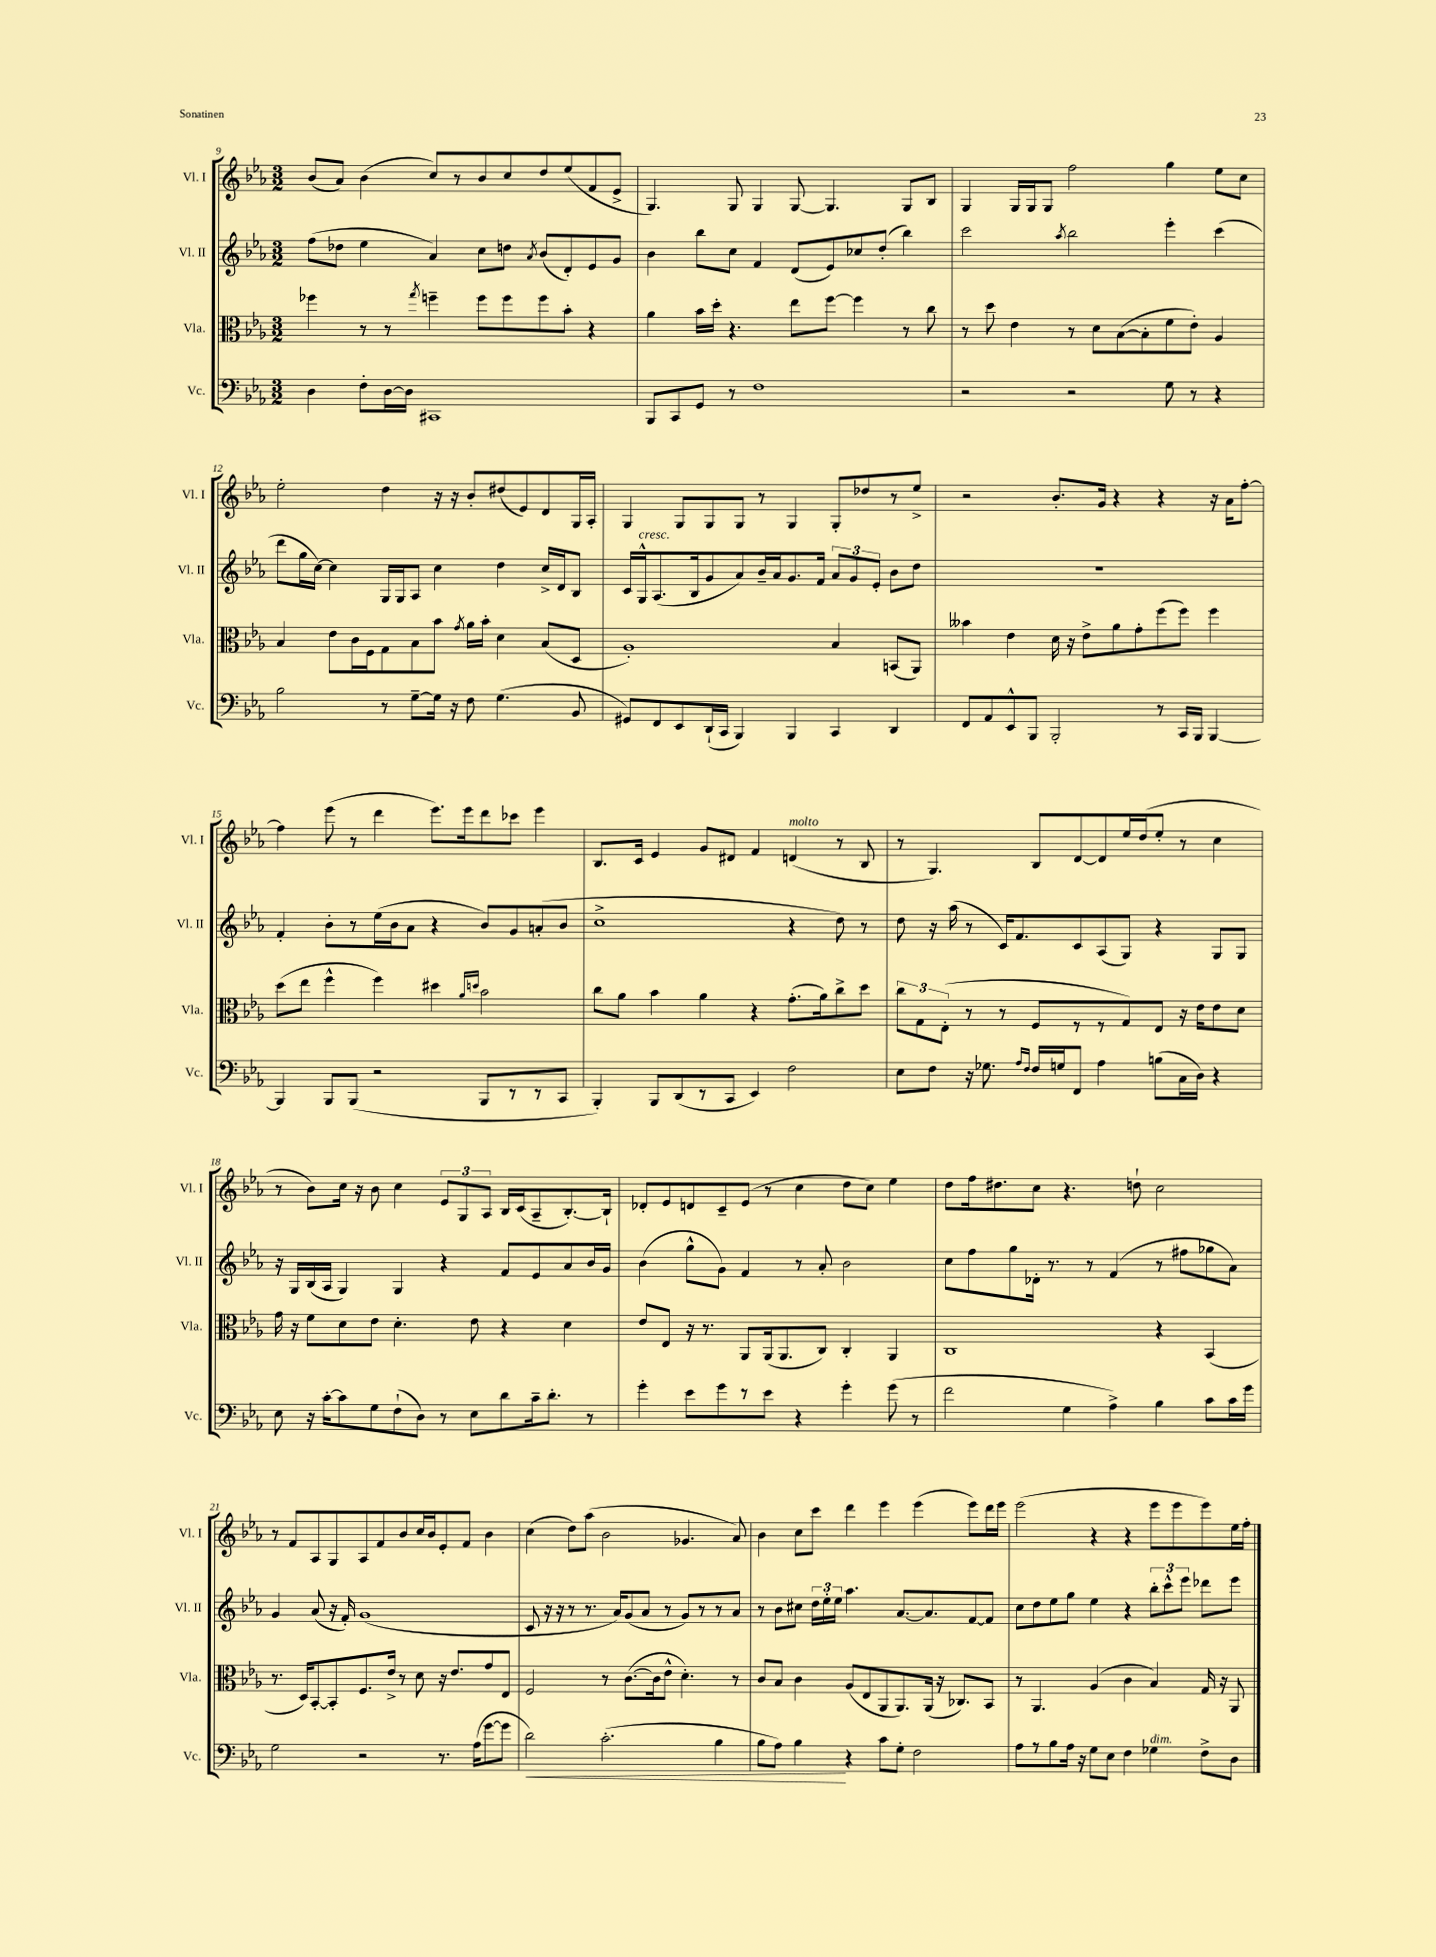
<<
\new StaffGroup <<
\new Staff = "s0" \with { instrumentName = "Vl. I" shortInstrumentName = "Vl. I" } {
    \clef treble \key ees \major \numericTimeSignature \time 3/2
    \autoBeamOff bes'8[( aes'8]) bes'4( c''8[) r8 bes'8 c''8 d''8 ees''8( f'8 ees'8]-> |
    g4.) g8 g4 g8~ g4. g8[ bes8] |
    g4 g16[ g16 g8] f''2 g''4 ees''8[ c''8] |
    ees''2-. d''4 r16 r16 bes'8[-. dis''8( ees'8) d'8 g16 aes16]-. |
    g4 g8[ g8 g8] r8 g4 g8[-. des''8 r8 ees''8]-> |
    r2 bes'8.[-. g'16] r4 r4 r16 aes'16[ f''8]~-. |
    f''4 ees'''8( r8 d'''4 ees'''8.[) ees'''16 d'''8 ces'''8] ees'''4 |
    bes8.[ c'16] ees'4 g'8[ dis'8] f'4 d'4^\markup { \italic "molto" }( r8 bes8 |
    r8 g4.) bes8[ d'8~ d'8 ees''16 d''16( ees''8]-. r8 c''4 |
    r8 bes'8[) c''16] r16 bes'8 c''4 \tuplet 3/2 { ees'8[ g8 aes8] } bes16[ c'16( aes8-- bes8.~-.) bes16]-! |
    des'8[-. ees'8 d'8 c'8-- ees'8]( r8 c''4 d''8[ c''8]) ees''4 |
    d''8[ f''16 dis''8. c''8] r4. d''8-! c''2 |
    r8 f'8[ aes8 g8 aes8 f'8 bes'8 c''16 bes'16 ees'8-. f'8] bes'4 |
    c''4( d''8[) aes''8]( bes'2 ges'4. aes'8) |
    bes'4 c''8[ c'''8] d'''4 ees'''4 ees'''4( ees'''8[) d'''16 ees'''16] |
    ees'''2( r4 r4 ees'''8[ ees'''8 ees'''8) ees''16 f''16]-. \bar "|." |
}
\new Staff = "s1" \with { instrumentName = "Vl. II" shortInstrumentName = "Vl. II" } {
    \clef treble \key ees \major \numericTimeSignature \time 3/2
    \autoBeamOff f''8[( des''8] ees''4 aes'4) c''8[ d''8] \acciaccatura { aes'8 } bes'8[( d'8-.) ees'8 g'8] |
    bes'4 bes''8[ c''8] f'4 d'8[( ees'8) ces''8 d''8]-.( bes''4) |
    c'''2 \acciaccatura { aes''8 } bes''2 ees'''4-. c'''4( |
    d'''8[ g''16 c''16]~) c''4 g16[ g16 aes8] c''4 d''4 c''16[-> d'16 bes8] |
    c'16[ g16-^^\markup { \italic "cresc." } aes8.( bes16 g'8 aes'8) bes'16-- aes'16 g'8. f'16] \tuplet 3/2 { aes'8[ g'8 ees'8]-. } bes'8[ d''8] |
    R1. |
    f'4-. bes'8[-. r8 ees''16( bes'16 aes'8] r4 bes'8[) g'8 a'8-.( bes'8] |
    c''1-> r4 d''8) r8 |
    d''8 r16 aes''16( r8 c'16[) f'8. c'8 aes8( g8]) r4 g8[ g8] |
    r16 g16[ bes16( aes16] g4) g4 r4 f'8[ ees'8 aes'8 bes'16 g'16] |
    bes'4( g''8[-^ g'8]) f'4 r8 aes'8-. bes'2 |
    c''8[ f''8 g''8 des'16]-. r8. r8 f'4( r8 fis''8[ ges''8 aes'8]) |
    g'4 aes'8( r16 f'16-.) g'1( |
    c'8 r16 r16 r8 r8. aes'16[) g'8( aes'8] r8 g'8[) r8 r8 aes'8] |
    r8 bes'8[ cis''8] \tuplet 3/2 { d''16[ ees''16-. ees''16] } aes''4. aes'8.[~ aes'8. f'8~ f'8] |
    c''8[ d''8 ees''8 g''8] ees''4 r4 \tuplet 3/2 { bes''8[-. c'''8-^ ees'''8] } des'''8[ ees'''8] \bar "|." |
}
\new Staff = "s2" \with { instrumentName = "Vla." shortInstrumentName = "Vla." } {
    \clef alto \key ees \major \numericTimeSignature \time 3/2
    \autoBeamOff fes''4 r8 r8 \acciaccatura { g''8 } f''4-- f''8[ f''8 f''8 bes'8]-. r4 |
    aes'4 bes'16[ d''16]-. r4. ees''8[ f''8]~ f''4 r8 c''8 |
    r8 d''8 ees'4 r8 d'8[ bes8~( bes8-. f'8 ees'8]-.) aes4 |
    bes4 ees'8[ c'16 f16 g8 bes8 bes'8] \acciaccatura { g'8 } aes'16[ bes'16]-. d'4 bes8[( d8] |
    aes1-.) bes4 b,8[( aes,8]) |
    beses'4 ees'4 d'16 r16 ees'8[-> aes'8 g'8-. f''8( f''8]) f''4 |
    d''8[( ees''8] f''4-^ f''4) dis''4 \grace { aes'16[ d''16] } bes'2 |
    c''8[ aes'8] bes'4 aes'4 r4 g'8.[-.( aes'16) c''8-> d''8] |
    \tuplet 3/2 { c''8[ g8 ees8]-.( } r8 r8 f8[ r8 r8 g8) ees8] r16 ees'16[ ees'8 d'8] |
    g'16 r16 f'8[ d'8 ees'8] d'4.-. ees'8 r4 d'4 |
    ees'8[ ees8] r16 r8. aes,8[ aes,16( aes,8. c8]) c4-. aes,4 |
    c1 r4 bes,4( |
    r8. d16[) bes,8~-. bes,8-. f8. ees'16]-> r8 d'8 r16 ees'8.[ g'8 ees8] |
    f2 r8 c'8.[~( c'16 ees'8]-^ d'4.-.) r8 |
    c'8[ bes8] c'4 aes8[( ees8 aes,8 aes,8.) aes,16]( r16 ces8.[) bes,8] |
    r8 aes,4. aes4( c'4 bes4) g16 r16 aes,8 \bar "|." |
}
\new Staff = "s3" \with { instrumentName = "Vc." shortInstrumentName = "Vc." } {
    \clef bass \key ees \major \numericTimeSignature \time 3/2
    \autoBeamOff d4 f8[-. d16~ d16] cis,1 |
    bes,,8[ c,8 g,8] r8 f1 |
    r2 r2 g8 r8 r4 |
    bes2 r8 g8[~-- g16] r16 f8 g4.( bes,8 |
    gis,8[) f,8 ees,8 d,16-!( c,16] bes,,4) bes,,4 c,4 d,4 |
    f,8[ aes,8 ees,8-^ bes,,8] bes,,2-. r8 c,16[ bes,,16] bes,,4~ |
    bes,,4 bes,,8[ bes,,8]( r2 bes,,8[ r8 r8 c,8] |
    bes,,4-.) bes,,8[ d,8( r8 c,8] ees,4) f2 |
    ees8[ f8] r16 ges8. \grace { aes16[ f16] } f16[ g16 f,8] aes4 b8[( c16 d16]) r4 |
    ees8 r16 c'16[~-. c'8 g8 f8-!( d8]) r8 ees8[ d'8 c'16-- d'8.]-. r8 |
    g'4-. ees'8[ g'8 r8 ees'8] r4 g'4-. g'8( r8 |
    f'2 g4 aes4->) bes4 c'8[ c'16 g'16] |
    g2 r2 r8. aes16[( g'8~ g'8] |
    d'2\<) c'2.-.( bes4 |
    bes8[ aes8]) bes4\! r4 c'8[ g8]-. f2 |
    aes8[ r8 bes8 aes16] r16 g8[ ees8] f4 ges4^\markup { \italic "dim." } f8[-> d8] \bar "|." |
}
>>
>>
\layout { \context { \Score currentBarNumber = #9 } }
